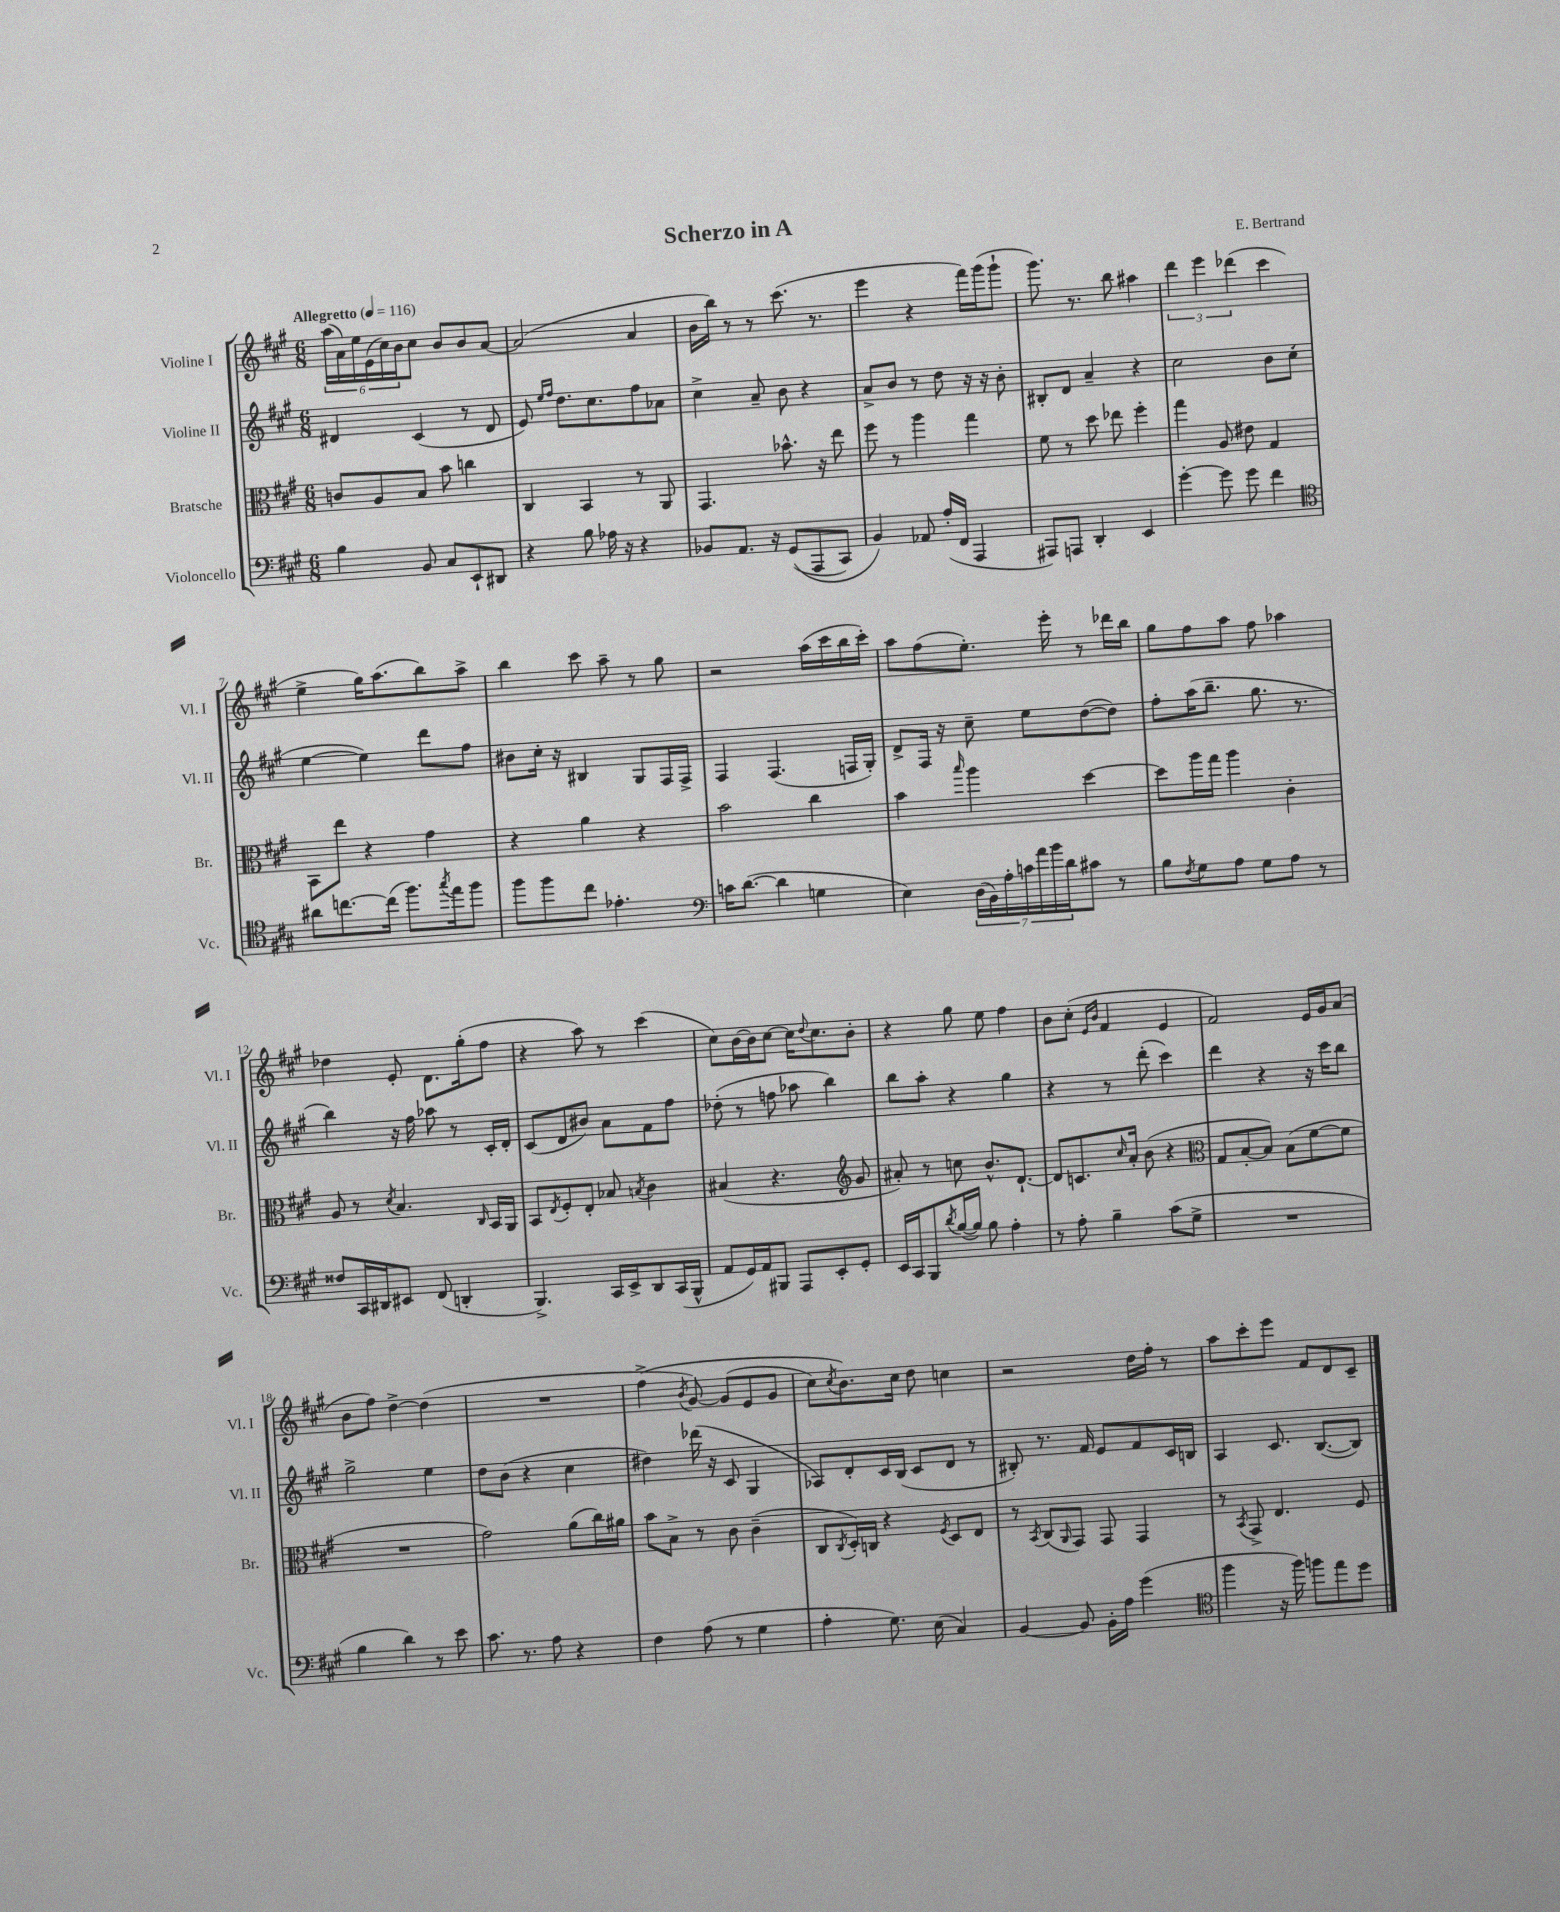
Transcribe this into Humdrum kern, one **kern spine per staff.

**kern	**kern	**kern	**kern
*part4	*part3	*part2	*part1
*staff4	*staff3	*staff2	*staff1
*I"Violoncello	*I"Bratsche	*I"Violine II	*I"Violine I
*I'Vc.	*I'Br.	*I'Vl. II	*I'Vl. I
*clefF4	*clefC3	*clefG2	*clefG2
*k[f#c#g#]	*k[f#c#g#]	*k[f#c#g#]	*k[f#c#g#]
*M6/8	*M6/8	*M6/8	*M6/8
*MM116	*MM116	*MM116	*MM116
=1	=1	=1	=1
!	!	!	!LO:TX:a:B:t=Allegretto
4B\	8cn/L	4d#X/	(24aa\LL
.	.	.	24a\)
.	.	.	24ee\
.	8A/	.	(24e\
.	.	.	24cc#\)
.	.	.	24b\J
8BB/	8B/J	(4c#/	8cc#\J
8C#/L	8b\	.	8b/L
8EE`/	4ccn\	8r	8b/
8DD#X/J	.	8d#/	[8a/J
=2	=2	=2	=2
4r	4C#/	8e/)	(2a/]
.	.	16qqee/LL	.
.	.	16qqff#/JJ	.
.	.	8.dd\L	.
8B\	4BB/	.	.
.	.	8.cc#\	.
16A-X\	.	.	.
16r	.	.	.
4r	8r	8ff#\	4a/
.	8AA/	8a-X\J	.
=3	=3	=3	=3
8BB-X/L	4.GG#/	4cc#^\	16b\LL
.	.	.	16bb\JJ)
8.AA/J	.	.	8r
.	.	8a~/	8r
16r	.	.	.
((8GG#/L	8.b-X^^\	8b\	(8.ccc#\
8AAA/	.	4r	.
.	16r	.	8.r
8CC#/J)	8ee\	.	.
=4	=4	=4	=4
4BB/)	8ff#\	8a^/L	4eee\
.	8r	8b/J	.
8AA-X/	4aa\	8r	4r
(16A'/LL	.	8dd\	.
16FF#/JJ	.	.	.
4AAA/	4gg#\	16r	16fff#\LL)
.	.	16r	(16ggg#\J
.	.	8b'\	8ggg#`\J
=5	=5	=5	=5
8AAA#X/L)	8f#\	8B#X'/L	8.ggg#\)
8AAAn/J	8r	8d/J	.
.	.	.	8.r
4DD'/	8dd\	4a~/	.
.	8ee-X\	.	8bb\
4EE/	4ff#'\	4r	4aa#X\
=6	=6	=6	=6
[4g#'\	4gg#\	2cc#\	6ddd\
.	.	.	6eee\
8g#\]	8A/	.	.
.	.	.	(6ddd-X\
8g#\	8e#X\	.	.
4f#\	4G#/	8b\L	4ccc#\
.	.	(8cc#'\J	.
!!LO:LB:g=z
=7	=7	=7	=7
*clefC4	*	*	*
8a#X\L	8BB\L	[4ee\	4ee^\
[8.ccn\	8ee\J	.	.
.	4r	4ee\])	16gg#\KL)
(16cc\Jk]	.	.	(8.aa\
8.ff#\L)	.	.	.
.	4g#\	8ddd\L	8bb\)
8qgg#/	.	.	.
16ee\k	.	.	.
8ff#\J	.	8ff#\J	8aa^\J
=8	=8	=8	=8
8ff#\L	4r	8b#X\L	4bb\
8ff#\	.	16cc#'\Jk	.
.	.	16r	.
8cc#\J	4a\	4B#X/	8ccc#\
4.e-X'\	.	.	8aa~\
.	4r	8G#/L	8r
.	.	16F#/L	8gg#\
.	.	16F#^/JJ	.
=9	=9	=9	=9
*clefF4	*	*	*
16cn\KL	2b\	4F#/	2r
([8.d\J	.	.	.
4d\]	.	(4.F#/	.
4Gn\	4cc#\	.	(16aa\LL
.	.	.	16ccc#\
.	.	16Fn/LL	16bb\
.	.	16G#'/JJ)	16ccc#'\JJ)
=10	=10	=10	=10
4E\)	4b\	8d^/L	8aa\L
.	.	16F#/Jk	(8ff#\
.	.	16r	.
.	16qqbb/	.	.
(28D\LL	4aa\	8cc#~\	8.ee'\J)
28BB\)	.	.	.
28A'\	.	.	.
28cn\	.	.	.
.	.	8ee\L	.
28a\	.	.	.
28b\	.	.	.
.	.	.	16eee'\
28d\J	.	.	.
8c#X\J	[4dd\	([8dd\	8r
8r	.	8dd\J])	16ddd-X\LL
.	.	.	16bb\JJ
=11	=11	=11	=11
8B\L	8dd\L]	8ff#'\L	8gg#\L
8qF#/	.	.	.
8G#\	16aa\L	(16aa\K	8ff#\
.	16gg#\JJ	8.bb~\J	.
8A\J	4aa\	.	8aa\J
8G#\L	.	8.gg#\	8ff#\
8A\J	4c#'\	.	4aa-X\
.	.	8.r	.
8r	.	.	.
!!LO:LB:g=z
=12	=12	=12	=12
8F##X/L	8A/	4bb\)	4dd-X\
16CC#/L	8r	.	.
16DD#X/J	.	.	.
.	8qd/	.	.
8EE#X/J	4.B/	16r	8e'/
.	.	16ff#\	.
(8FF#/	.	8aa-X\	8.d\L
4DDn'/	.	8r	.
.	.	.	(16gg#'\k
.	16qqC#/	.	.
.	16BB/LL	16c#'/LL	8ff#\J
.	16AA/JJ	16d'/JJ	.
=13	=13	=13	=13
4.BBB^/)	8BB/L	(8c#/L	4r
.	8qE/	.	.
.	8F#'/	8d/	.
.	8E'/J	8b#X/J)	8aa\)
16CC#/LL	8B-X/	8a\L	8r
16EE^/J	.	.	.
.	8qBn/	.	.
8DD/	4c#\	8f#\	(4ccc#\
(16CC#/L	.	8ff#\J	.
16BBB^^/JJ	.	.	.
=14	=14	=14	=14
8AA/L	(4B#X/	(8dd-X'\	8cc#\L)
16GG#/L)	.	8r	[16b\L
16AA/J	.	.	16b\J]
8BBB#X/J	4.r	8ffn\	[8cc#\J
8AAA/L	.	8aa-X\	16cc#\KL]
.	.	.	8qqdd/
.	.	.	8.cc#\
8EE'/	.	4bb\)	.
*	*clefG2	*	*
8GG#'/J	8g#/	.	8b'\J
=15	=15	=15	=15
16EE/LL	8a#X'/)	8bb\L	4r
16CC#/J	.	.	.
8BBB/	8r	8aa'\J	.
8qd/	.	.	.
([16B/L	8ccn\	4r	8gg#\
16B/JJ])	.	.	.
8B\	8.b^^/L	.	8ee\
4A'\	.	4gg#\	4ff#\
.	[8.d`/J	.	.
=16	=16	=16	=16
8r	8d/L]	4r	8b\L
8A'\	8.cn/	.	(8cc#'\J
.	.	.	16qqe/LL
.	.	.	16qqb/JJ
4B~\	.	8r	4f#/
.	16qqcc#/	.	.
.	16a'/Jk	.	.
.	(8b\	(8ddd'\	.
(8c#\L	4r	4ccc#\)	4e/
8G#^\J	.	.	.
=17	=17	=17	=17
*	*clefC3	*	*
2.r	8G#/L	4ddd\	2f#/)
.	[8B'/	.	.
.	8B/J])	4r	.
.	(8B\L	.	.
.	[8f#\	16r	16e/LL
.	.	16ccc#\KL	16g#/J
.	8f#\J]	8bb\J	(8a/J
!!LO:LB:g=z
=18	=18	=18	=18
4B\	2.r	2gg#^\	8b\L
.	.	.	8ff#\J)
4d\)	.	.	[4dd^\
8r	.	4ee\	(4dd\]
8e\	.	.	.
=19	=19	=19	=19
8.c#\	2g#\)	8dd\L	2.r
.	.	(8b\J	.
8.r	.	.	.
.	.	4r	.
8A\	.	.	.
4r	(8a\L	4cc#\	.
.	16cc#\L)	.	.
.	16a#X\JJ	.	.
=20	=20	=20	=20
4F#\	8b\L	4dd#X\)	(4ff#^\
.	8B^\J	.	.
.	.	.	8qb/
(8A\	8r	(16ddd-X\	[8g#/)
.	.	16r	.
8r	8c#\	8c#/	(8g#/L]
4G#\	(4c#~\	4G#/	8e/
.	.	.	8g#/J
=21	=21	=21	=21
4A'\	8C#/L	8A-X/L)	8cc#\L)
.	8qC#/	.	8qcc#/
.	16D'/L)	8d'/	8.b\)
.	16Cn/JJ	.	.
8.G#\)	4r	16c#/L	.
.	.	(16B/JJ	16cc#\Jk
.	.	8c#/L	8dd\
(16E\	.	.	.
.	8qF#/	.	.
4C#/)	8D/L	8d/J	4ccn\
.	8E/J	8r	.
=22	=22	=22	=22
[4BB/	8r	8B#X'/)	2r
.	8qBB/	.	.
.	(8C#/L	8.r	.
.	16qqAA/	.	.
8BB/]	8GG#/J)	.	.
.	.	16f#/	.
16BB'\LL	8GG#/	8e/L	.
16A\JJ	.	.	.
(4g#\	4GG#/	8f#/	16dd\LL
.	.	.	16ff#'\JJ
.	.	16c#/L	8r
.	.	16Bn/JJ	.
=23	=23	=23	=23
*clefC4	*	*	*
4ff#\	8r	4A/	8aa\L
.	8qBB/	.	.
.	8GG#^/	.	8ccc#'\
16r	4.E/	8.c#/	8eee\J
16ff#\)	.	.	.
8ffn\L	.	.	8f#/L
.	.	([8.B/L	.
8ee\	.	.	8d/
8dd\J	8F#/	8B/J])	8c#~/J
==	==	==	==
*-	*-	*-	*-
